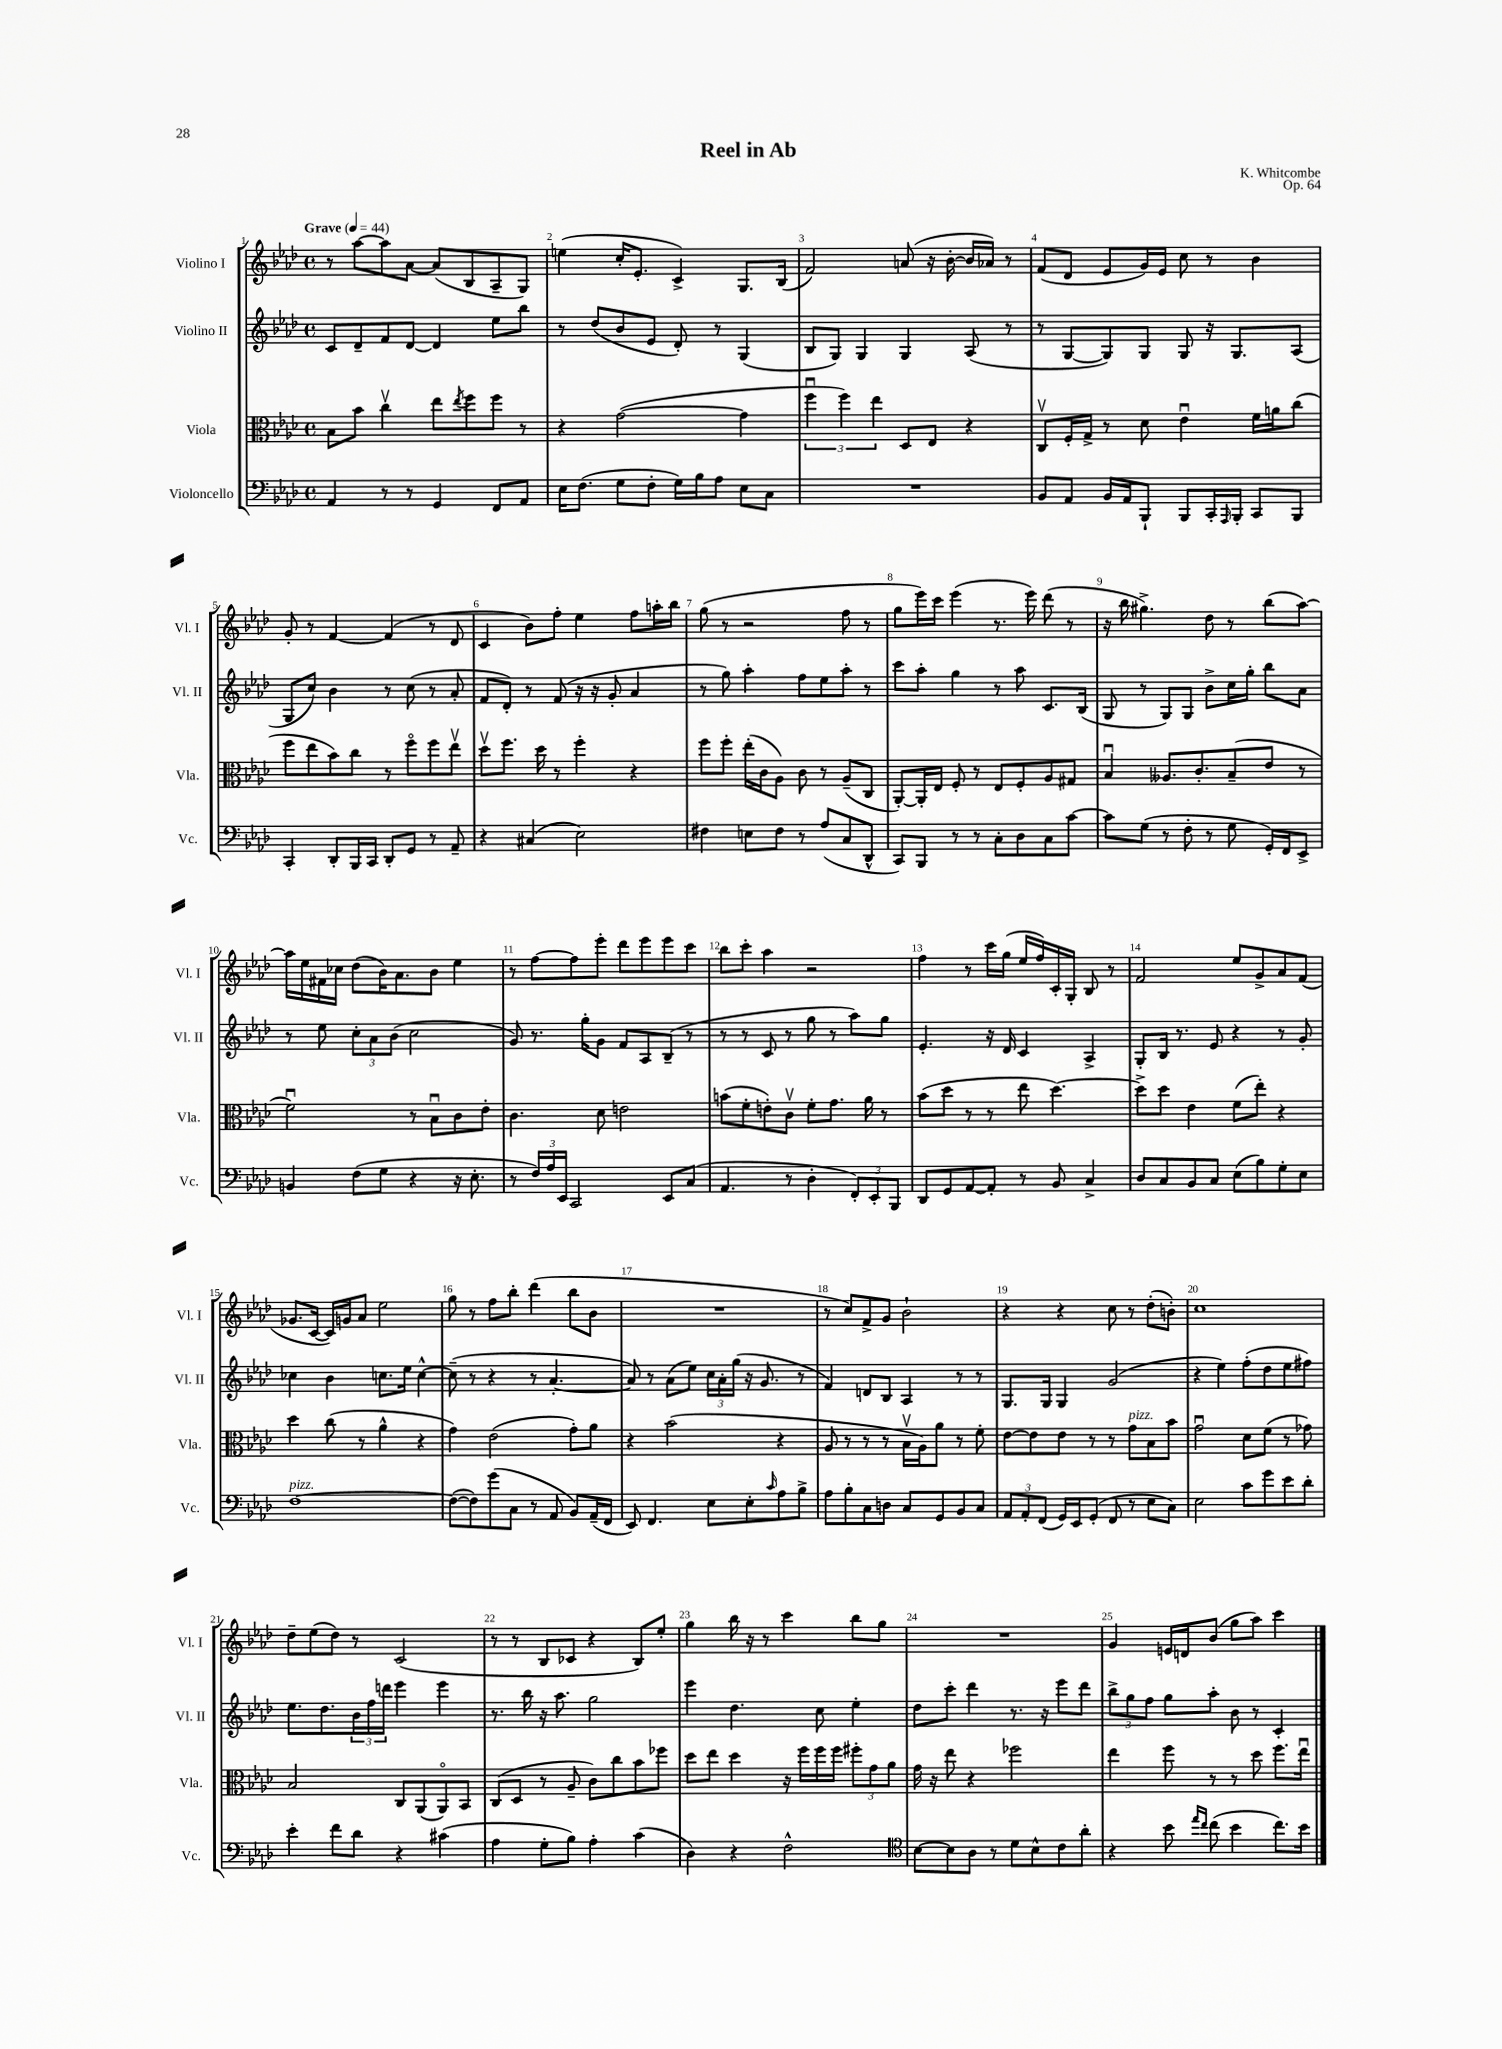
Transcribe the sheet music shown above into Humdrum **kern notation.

**kern	**kern	**kern	**kern
*staff4	*staff3	*staff2	*staff1
*clefF4	*clefC3	*clefG2	*clefG2
*k[b-e-a-d-]	*k[b-e-a-d-]	*k[b-e-a-d-]	*k[b-e-a-d-]
*M4/4	*M4/4	*M4/4	*M4/4
*met(c)	*met(c)	*met(c)	*met(c)
*MM44	*MM44	*MM44	*MM44
4AA-	8B-	8c	8r
.	8b-	8d-~	[8aa-
8r	4ccv	8f	8aa-]
8r	.	[8d-	[8a-
4GG	8ee-	4d-]	(8a-]
.	8qee-	.	.
.	8ff	.	8B-
8FF	8ff	8ee-	8A-~
8AA-	8r	8bb-	8G)
=	=	=	=
16E-	4r	8r	(4ee
(8.F	.	.	.
.	.	(8dd-	.
8G	([2g	8b-	16cc'
.	.	.	8.e-'
8F'	.	8e-	.
16G)	.	8d-')	4c^)
16B-	.	.	.
8A-	.	8r	.
8E-	4g]	(4G	8.G
8C	.	.	.
.	.	.	(16B-
=	=	=	=
1r	6ffu	8B-	2f)
.	.	8G)	.
.	6ff)	.	.
.	.	4G	.
.	6ee-	.	.
.	8D-	4G	(8a
.	8E-	.	16r
.	.	.	[16b-'
.	4r	(8A-	16b-]
.	.	.	16a-)
.	.	8r	8r
=	=	=	=
8BB-	8Cv	8r	(8f
8AA-	16F'	[8G	8d-
.	16G^	.	.
16BB-	8r	8G])	8e-
16AA-	.	.	.
8BBB-`	8d-	8G	16g)
.	.	.	16e-
8BBB-	4e-u	8G	8cc
16CC'	.	16r	8r
16qqAAA-	.	.	.
16BBB-'	.	8.G	.
8CC	16f	.	4b-
.	16a	.	.
8BBB-	(8cc	(8A-	.
=	=	=	=
4CC'	8ff	8G	8g'
.	8ee-	8cc)	8r
8DD-'	8b-)	4b-	[4f
16BBB-	8cc	.	.
16CC	.	.	.
8DD-'	8r	8r	(4f]
8GG	8ffo	(8cc	.
8r	8ff	8r	8r
8AA-~	8ee-v	8a-'	8d-
=	=	=	=
4r	8dd-v	8f	4c
.	8.ff	8d-')	.
(4C#	.	8r	8b-)
.	16dd-	.	.
.	8r	(8f	8ff'
2E-)	4ff'	16r	4ee-
.	.	16r	.
.	.	8g'	.
.	4r	4a-	8ff
.	.	.	16aa'
.	.	.	16bb-
=	=	=	=
4F#	8ff	8r	(8gg
.	8ff'	8gg)	8r
8E	(16ee-'	4aa-'	2r
.	16c	.	.
8F#	8A-)	.	.
8r	8c	8ff	.
(8A-	8r	8ee-	.
8C	(8A-~	8aa-'	8ff
8DD-^^	8C	8r	8r
=	=	=	=
8CC)	[8AA-')	8ccc	8gg
8BBB-	16AA-']	8aa-'	16eee-)
.	16E-	.	16ccc
8r	8F'	4gg	(4eee-
8r	8r	.	.
8C'	8E-	8r	8.r
8D-	8F'	8aa-	.
.	.	.	16eee-)
8C	8A-	8.c	(8ddd-
[8c	8G#	.	8r
.	.	(16B-	.
=	=	=	=
8c]	4B-u	8G	16r
.	.	.	16bb-
(8G	.	8r	4.gg#^)
8r	8.A--	8G)	.
8F'	.	8G	.
.	8.c'	.	.
8r	.	8b-^	8dd-
8G	(8B-~	16cc	8r
.	.	16gg'	.
16GG')	8e-	8bb-	(8bb-
16FF	.	.	.
8EE-^	8r	8a-	[8aa-)
=	=	=	=
4BB	2fu)	8r	16aa-]
.	.	.	16ee-
.	.	8ee-	16f#
.	.	.	16cc-
(8F	.	12cc'	(8dd-
.	.	12a-	.
8G	.	.	16b-)
.	.	(12b-	.
.	.	.	8.a-
4r	8r	2cc	.
.	8B-u	.	8b-
16r	8c	.	4ee-
8.E-'	.	.	.
.	8e-'	.	.
=	=	=	=
8r	4.c	8g)	8r
24F)	.	8.r	[8ff
24A-	.	.	.
24EE-	.	.	.
2CC	.	.	8ff]
.	.	16gg'	.
.	8d-	8g	8eee-'
.	2e	8f	8ddd-
.	.	8A-	8eee-
8EE-	.	(8B-~	8eee-
(8C	.	8r	8ccc
=	=	=	=
4.AA-	(8b	8r	8bb-
.	8f'	8r	8ccc'
.	8e')	8c	4aa-
8r	8cv	8r	.
4D-'	8f'	8gg	2r
.	8.g	8r	.
12FF')	.	8aa-)	.
.	16a-	.	.
12EE-'	.	.	.
.	8r	8gg	.
12BBB-	.	.	.
=	=	=	=
8DD-	(8b-	4.e-'	4ff
8GG	8dd-	.	.
[8AA-	8r	.	8r
8AA-']	8r	16r	16ccc
.	.	16d-	(16gg
8r	8ee-	4c	16ee-
.	.	.	16ff)
8BB-	[4.dd-)	.	16c'
.	.	.	16G'
4C^	.	4A-^	8B-
.	.	.	8r
=	=	=	=
8D-	8dd-^]	8G'	2f
8C	8dd-	16B-	.
.	.	8.r	.
8BB-	4e-	.	.
8C	.	8e-	.
(8E-	(8f	4r	8ee-
8B-)	8ee-')	.	8g^
8G'	4r	8r	8a-
8E-	.	8g'	(8f
=	=	=	=
[1F	4dd-	4cc-	8.g-
.	.	.	[16c
.	(8cc	4b-	16c])
.	.	.	16g
.	8r	.	8a-
.	4a-^^	8.cc	2ee-
.	.	16ee-	.
.	4r	[4cc^^	.
=	=	=	=
(8F_	4g)	(8cc~]	8gg
8F])	.	8r	8r
(8g	(2e-	4r	8ff
8C	.	.	8bb-'
8r	.	8r	(4ddd-
8AA-	.	[4.a-'	.
8BB-)	8g')	.	8bb-
(16AA-~	8a-	.	8b-
16FF	.	.	.
=	=	=	=
8EE-)	4r	8a-])	1r
4.FF	.	8r	.
.	(2b-	(8a-	.
.	.	8ee-)	.
8E-	.	24cc	.
.	.	24a-'	.
.	.	(24gg	.
8E-'	.	16r	.
.	.	8.g	.
16qqc	.	.	.
8A-	4r	.	.
8B-^	.	8r	.
=	=	=	=
8A-	8A-	4f)	8r
8B-'	8r	.	8cc)
8C	8r	8d	8f^
8D	8r	8B-	8g
8C	16B-v	4A-	2b-`
.	16A-)	.	.
8GG	8a-	.	.
8BB-	8r	8r	.
8C	8f'	8r	.
=	=	=	=
12AA-	[8e-	8.G	4r
12AA-'	.	.	.
.	8e-]	.	.
(12FF	.	.	.
.	.	16G	.
16GG)	8e-	4G	4r
16EE-	.	.	.
(8GG'	8r	.	.
8FF	8r	(2g	8cc
8r	8g	.	8r
8E-	8B-	.	(8dd-'
8C)	8b-	.	8b')
=	=	=	=
2E-	2gu	4r	1cc
.	.	4ee-)	.
8c	8d-	(8ff'	.
8g	(8f	8dd-	.
8e-	8r	8ee-	.
8d-'	8g-)	8ff#)	.
=	=	=	=
4e-'	2B-	8.ee-	8dd-~
.	.	.	(8ee-
.	.	8.dd-	.
8f	.	.	8dd-)
8d-	.	24b-	8r
.	.	24ff	.
.	.	24ddd	.
4r	8C	4eee-	(2c
.	(8AA-	.	.
(4c#	8AA-o)	4eee-	.
.	8BB-	.	.
=	=	=	=
4A-	(8C	8.r	8r
.	8D-	.	8r
.	.	16bb-	.
8G'	8r	16r	8B-
.	.	8.aa-	.
8B-)	8A-~	.	8c-
4A-'	8c)	2gg	4r
.	8cc	.	.
(4c	8b-	.	8B-)
.	8ff-	.	8ee-'
=	=	=	=
4D-)	8dd-	4eee-	4gg
.	8ee-	.	.
4r	4dd-	4.dd-	16bb-
.	.	.	16r
.	.	.	8r
2F^^	16r	.	4ccc
.	16ff	.	.
.	16ff	8cc	.
.	16ff	.	.
.	12ff#'	4ee-'	8bb-
.	12g	.	.
.	.	.	8gg
.	12a-	.	.
=	=	=	=
*clefC4	*	*	*
[8B-	16g	8dd-	1r
.	16r	.	.
8B-]	8ee-	8ccc'	.
8A-	4r	4ddd-	.
8r	.	.	.
8d-	2ff-	8.r	.
8B-^^	.	.	.
.	.	16r	.
8c	.	8eee-	.
8a-'	.	8ddd-	.
=	=	=	=
4r	4ee-	12bb-^	4g
.	.	12gg	.
.	.	12ff	.
8b-	8ff	8gg	16e
.	.	.	16d
16qqee-	.	.	.
16qqcc	.	.	.
(8cc	8r	8aa-'	(8b-
4b-	8r	8b-	8gg
.	8dd-	8r	8aa-)
8.cc)	8.ff	4c'	4ccc
16b-	16ee-u	.	.
==	==	==	==
*-	*-	*-	*-
